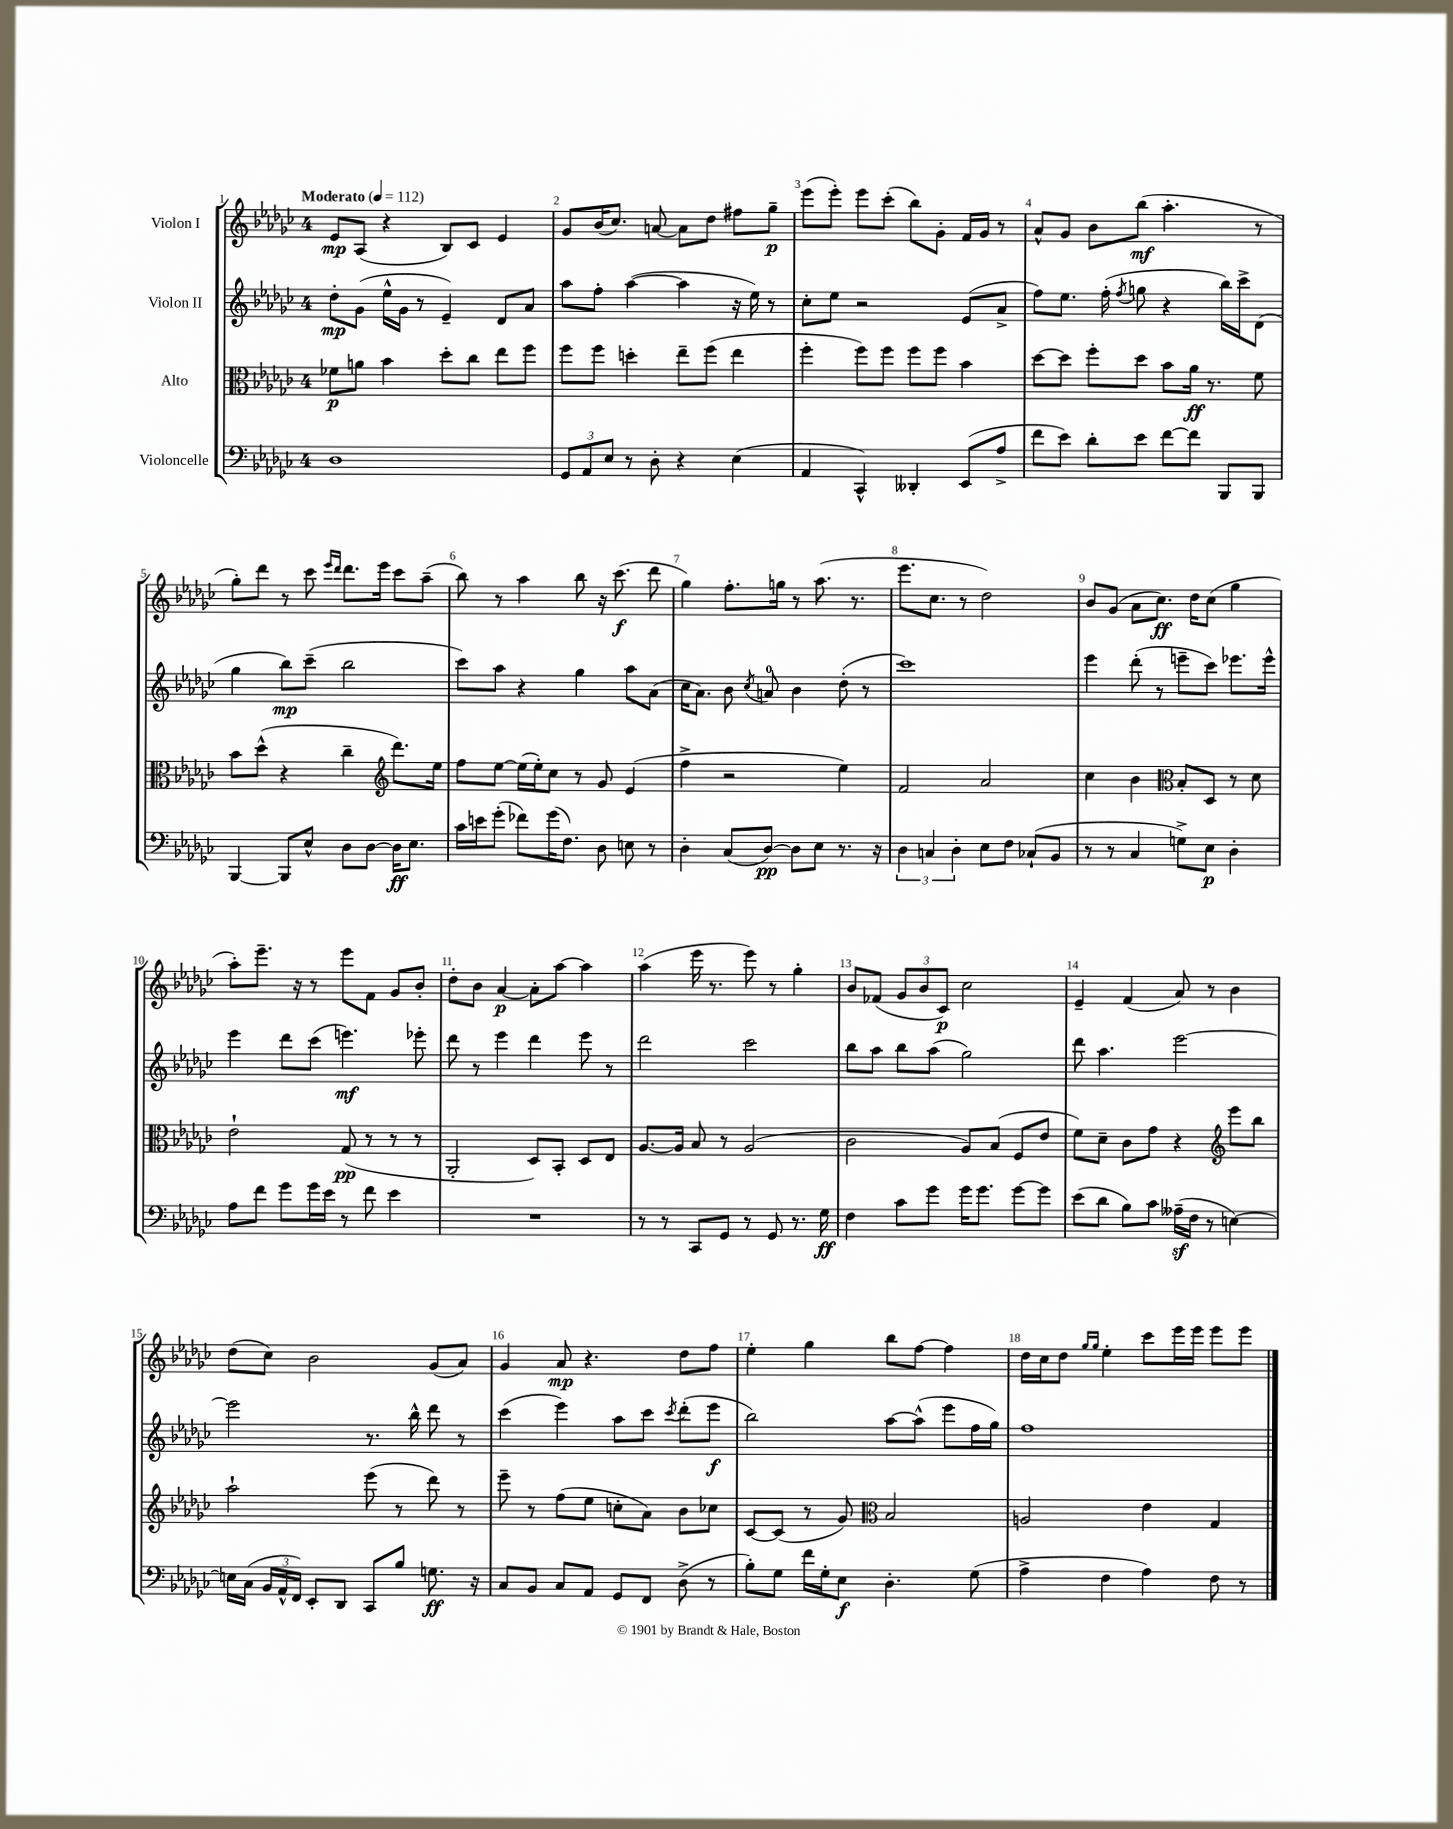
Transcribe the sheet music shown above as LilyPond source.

<<
\new StaffGroup <<
\new Staff = "s0" \with { instrumentName = "Violon I" } {
    \clef treble \key ges \major \once \override Staff.TimeSignature.style = #'single-digit \time 4/4 \tempo "Moderato" 4 = 112
    \autoBeamOff ees'8[\mp aes8]( r4 bes8[) ces'8] ees'4 |
    ges'8[ bes'16( ces''8.]) a'8~ a'8[ des''8] fis''8[ ges''8]--\p |
    ees'''8[( ees'''8]-.) ees'''8[ ces'''8]-.( bes''8[) ges'8]-. f'16[ ges'16] r8 |
    aes'8[-^ ges'8] bes'8[ bes''8]\mf( aes''4.-. r8 |
    ges''8[-.) des'''8] r8 ces'''8 \grace { ees'''16[ des'''16] } des'''8.[ ees'''16] ces'''8[ aes''8]--( |
    bes''8) r8 aes''4 bes''8 r16 ces'''8.\f( des'''8 |
    ges''4) f''8.[-. g''16] r8 aes''8.( r8. |
    ees'''8.[ ces''8.] r8 des''2) |
    bes'8[ ges'8]( aes'8[ ces''8.]\ff) des''16[ ces''8]( ges''4 |
    aes''8[-.) ees'''8.]-- r16 r8 ees'''8[ f'8] ges'8[ bes'8]-. |
    des''8[-. bes'8] aes'4~\p aes'8[-. aes''8]~ aes''4 |
    aes''4( ees'''16 r8. ees'''8) r8 ges''4-. |
    bes'8[ fes'8]( \tuplet 3/2 { ges'8[ bes'8 ces'8]\p) } ces''2 |
    ees'4-- f'4( aes'8) r8 bes'4 |
    des''8[( ces''8]) bes'2 ges'8[( aes'8]) |
    ges'4 aes'8\mp r4. des''8[ f''8] |
    ees''4-. ges''4 bes''8[ f''8]~ f''4 |
    des''16[ ces''16 des''8] \grace { ges''16[ ges''16] } ees''4-. ces'''8[ ees'''16 ees'''16] ees'''8[ ees'''8] \bar "|." |
}
\new Staff = "s1" \with { instrumentName = "Violon II" } {
    \clef treble \key ges \major \once \override Staff.TimeSignature.style = #'single-digit \time 4/4
    \autoBeamOff des''8[-.\mp ges'8]( ees''16[-^ ges'16] r8 ees'4--) des'8[ aes'8] |
    aes''8[ f''8]-. aes''4~( aes''4 r16 ees''16) r8 |
    ces''8[-. ees''8] r2 ees'8[( aes'8]-> |
    f''8[) ees''8.] f''16-.( \acciaccatura { f''8 } g''8 r4 bes''16[) ces'''16-> des'8]( |
    ges''4 bes''8[\mp) ces'''8]--( bes''2 |
    ces'''8[) aes''8] r4 ges''4 aes''8[ aes'8]( |
    ces''16[ aes'8.]) bes'8 \acciaccatura { ces''8 } a'8-0 bes'4 des''8-.( r8 |
    ces'''1) |
    ees'''4 des'''8-.( r8 e'''8[-- ces'''8]) ees'''8.[ ees'''16]-^ |
    ees'''4 des'''8[ ces'''8]( e'''4.\mf) ees'''8-. |
    des'''8 r8 ees'''4 des'''4 ees'''8 r8 |
    des'''2 ces'''2 |
    bes''8[ aes''8] bes''8[ aes''8]( ges''2) |
    des'''8 aes''4. ees'''2~ |
    ees'''2 r8. bes''16-^ des'''8 r8 |
    ces'''4( ees'''4) aes''8[ ces'''8] \acciaccatura { ces'''8 } des'''8[-.( ees'''8]\f |
    bes''2) aes''8[~ aes''8]-^( ees'''8[ f''16 ges''16]) |
    f''1 \bar "|." |
}
\new Staff = "s2" \with { instrumentName = "Alto" } {
    \clef alto \key ges \major \once \override Staff.TimeSignature.style = #'single-digit \time 4/4
    \autoBeamOff fes'8[\p a'8] bes'4 des''8[-. ces''8] ees''8[ f''8] |
    f''8[ f''8] d''4-. ees''8[-- f''8]( ees''4 |
    f''4-. f''8[) f''8] f''8[ f''8] bes'4 |
    des''8[~ des''8] f''8[-. des''8] bes'8[ aes'16]\ff r8. f'8 |
    bes'8[ des''8]-^( r4 ces''4-- \clef treble des'''8.[) ees''16] |
    f''8[ ees''8]~ ees''16[( ees''16-.) ces''8] r8 ges'8 ees'4( |
    f''4-> r2 ees''4) |
    f'2 aes'2 |
    ces''4 bes'4 \clef alto bes8[-. des8] r8 des'8 |
    ees'2-! ges8\pp( r8 r8 r8 |
    aes,2-. des8[) bes,8]-. des8[ ees8] |
    aes8.[~ aes16] bes8 r8 aes2( |
    ces'2 aes8[) bes8]( f8[ ees'8] |
    f'8[) des'8]-- ces'8[ ges'8] r4 \clef treble ees'''8[ bes''8] |
    aes''2-! ees'''8( r8 des'''8) r8 |
    ees'''8-- r8 f''8[( ees''8] c''8[-. aes'8]) bes'8[ ces''8] |
    ces'8[~ ces'8]( r8 ges'8) \clef alto bes2 |
    a2 ees'4 ges4 \bar "|." |
}
\new Staff = "s3" \with { instrumentName = "Violoncelle" } {
    \clef bass \key ges \major \once \override Staff.TimeSignature.style = #'single-digit \time 4/4
    \autoBeamOff des1 |
    \tuplet 3/2 { ges,8[ aes,8 ees8] } r8 des8-. r4 ees4( |
    aes,4 ces,4-^) deses,4-. ees,8[( aes8]-> |
    f'8[ ees'8]) des'8[-. ees'8] f'8[~ f'8] bes,,8[ bes,,8] |
    bes,,4~ bes,,8[ ees8]-^ des8[ des8]~ des16[\ff ees8.] |
    ces'16[ e'16 ges'8]-.( fes'8[) ges'16( f8.]) des8 e8 r8 |
    des4-. ces8[( des8]~\pp) des8[ ees8] r8. r16 |
    \tuplet 3/2 { des4 c4 des4-. } ees8[ f8] ces8[-!( bes,8] |
    r8 r8 ces4 g8[->) ees8]\p des4-. |
    aes8[ f'8] ges'8[ ges'16 ees'16] r8 f'8 ees'4 |
    R1 |
    r8 r8 ces,8[ ges,8] r8 ges,8 r8. ges16\ff |
    f4 ces'8[ ges'8] ges'16[ ges'8.] ges'8[~ ges'8] |
    ees'8[( des'8] bes8[) ces'8] aeses16[--\sf( f16] r8 e4~) |
    e16[ ces16]( \tuplet 3/2 { bes,16[ aes,16-^ f,16]) } ees,8[-. des,8] ces,8[ bes8] g8.\ff r16 |
    ces8[ bes,8] ces8[ aes,8] ges,8[ f,8] des8->( r8 |
    bes8[-.) ges8] f'16[ ges16-. ees8]\f des4.-. ges8( |
    aes4-> f4 aes4) f8 r8 \bar "|." |
}
>>
>>
\layout { \context { \Score \override BarNumber.break-visibility = ##(#f #t #t) barNumberVisibility = #all-bar-numbers-visible } }
